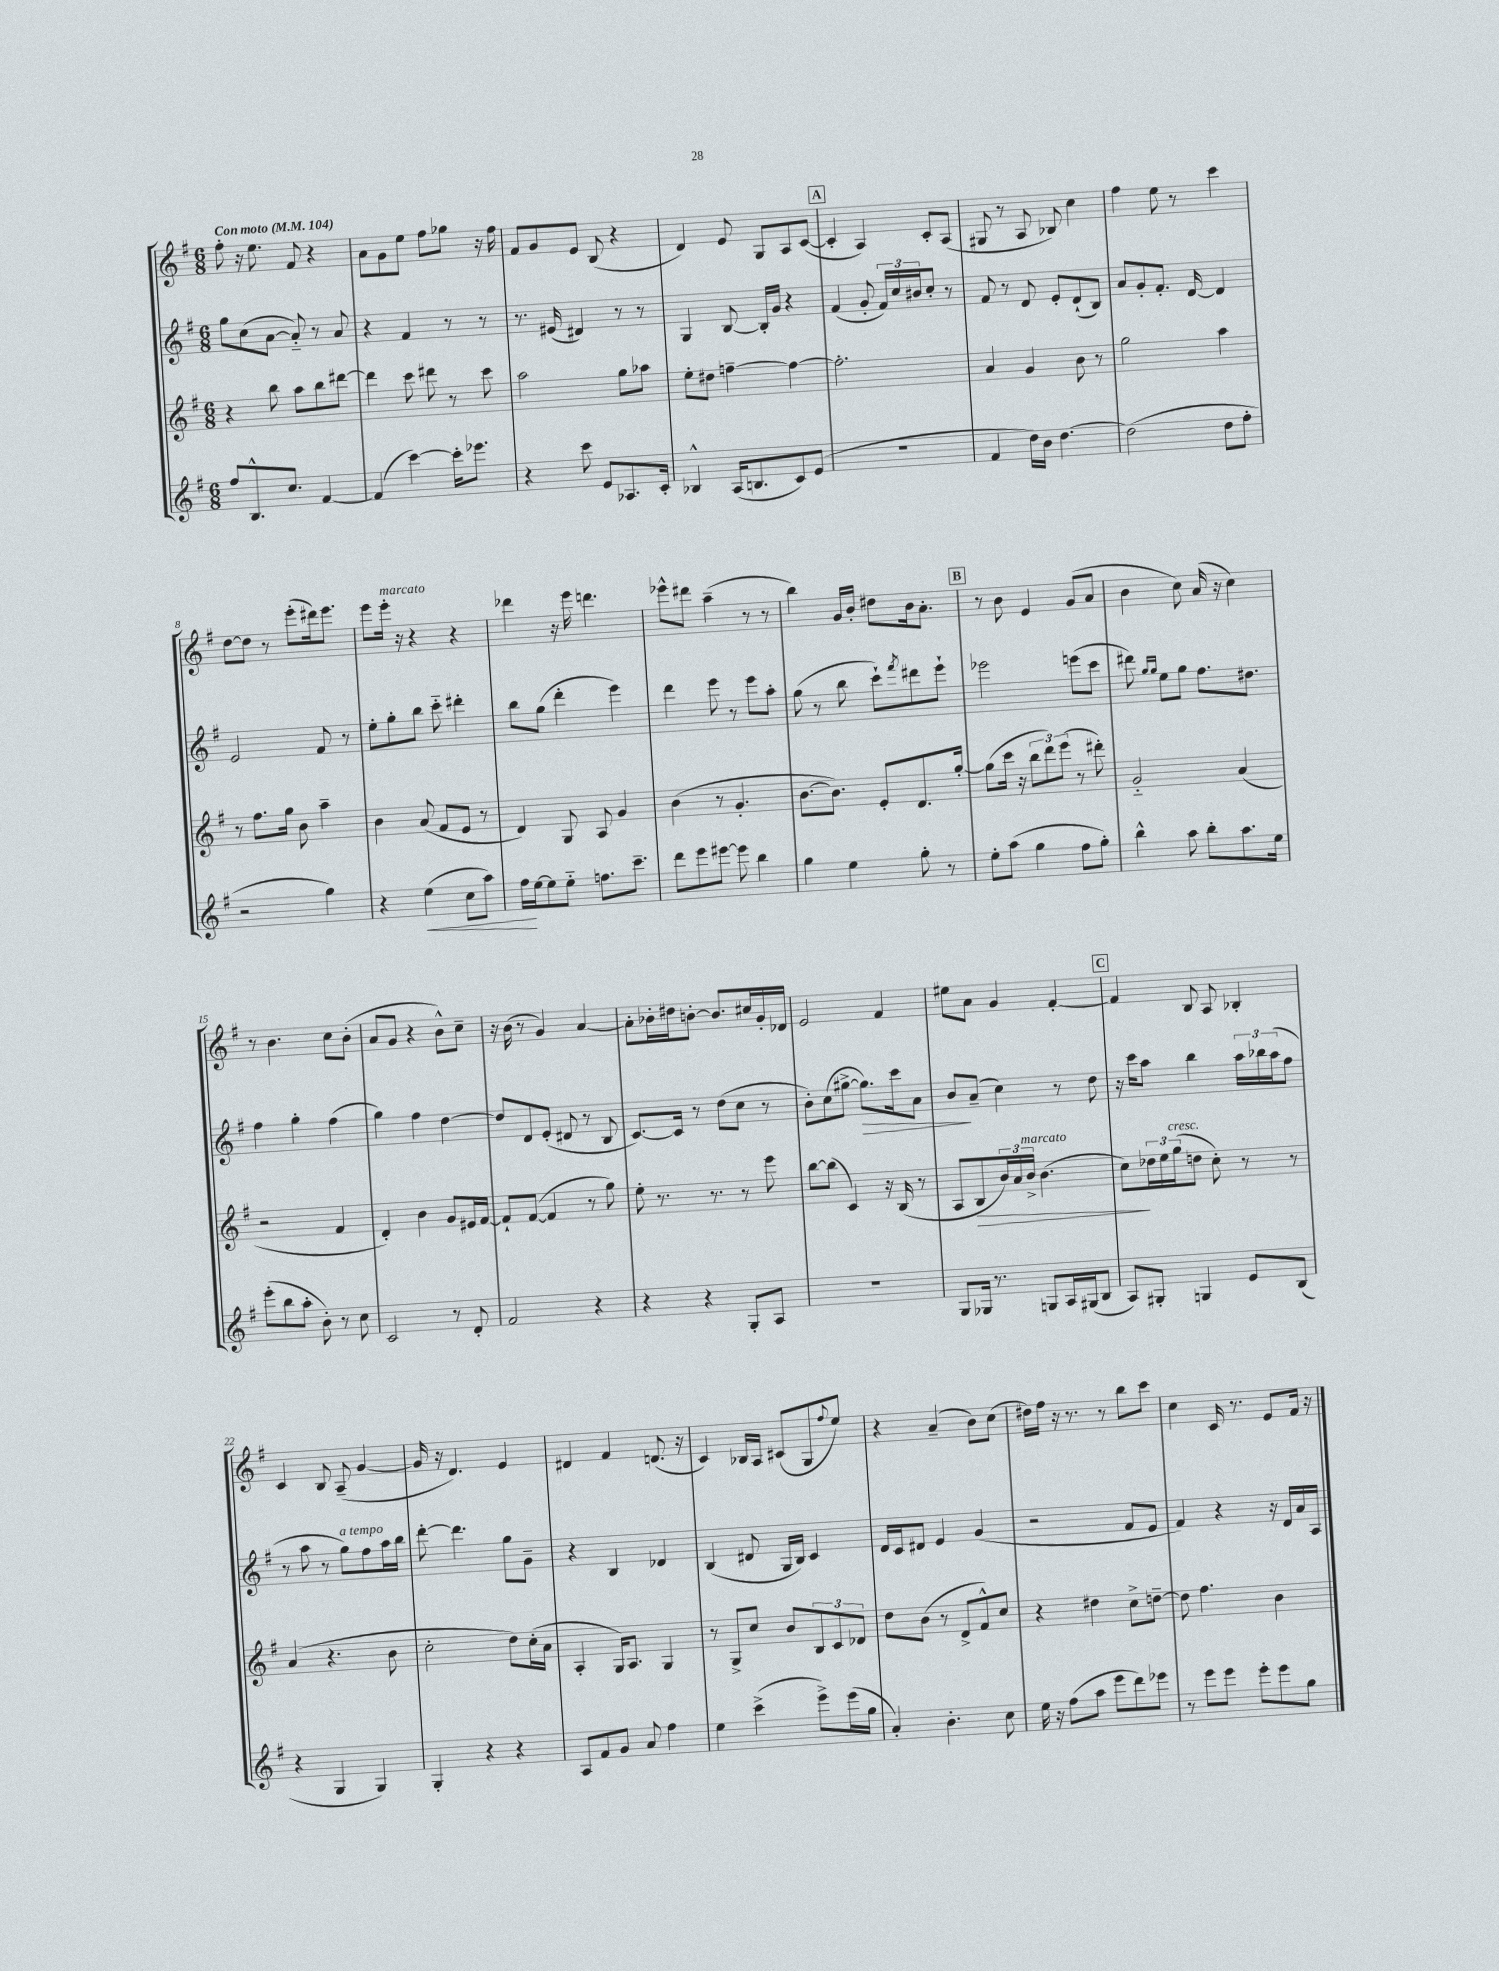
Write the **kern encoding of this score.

**kern	**dynam	**kern	**dynam	**kern	**dynam	**kern
*part4	*part4	*part3	*part3	*part2	*part2	*part1
*staff4	*staff4	*staff3	*staff3	*staff2	*staff2	*staff1
*clefG2	*	*clefG2	*	*clefG2	*	*clefG2
*k[f#]	*	*k[f#]	*	*k[f#]	*	*k[f#]
*M6/8	*	*M6/8	*	*M6/8	*	*M6/8
*MM104	*	*MM104	*	*MM104	*	*MM104
=1	=1	=1	=1	=1	=1	=1
!	!	!	!	!	!	!LO:TX:a:B:t=Con moto
8ff#/L	.	4r	.	8gg\L	.	8ff#'\
8.B^^/	.	.	.	(8cc\	.	16r
.	.	.	.	.	.	8.ee\
.	.	8bb\	.	[8a\J	.	.
8.cc/J	.	.	.	.	.	.
.	.	8aa\L	.	8a/])	.	8f#/
[4f#/	.	8bb\	.	8r	.	4r
.	.	[8ddd#X\J	.	8a/	.	.
=2	=2	=2	=2	=2	=2	=2
(4f#/]	.	4ddd#\]	.	4r	.	8a\L
.	.	.	.	.	.	8g\
[4ccc\)	.	8ccc\	.	4f#/	.	8ee\J
.	.	8ddd#X\	.	.	.	8ff#\L
16ccc'\KL]	.	8r	.	8r	.	8gg-X\J
8.eee-X\J	.	.	.	.	.	.
.	.	8ccc\	.	8r	.	16r
.	.	.	.	.	.	16ff#\
=3	=3	=3	=3	=3	=3	=3
4r	.	2aa\	.	8.r	.	8f#/L
.	.	.	.	.	.	8g/
.	.	.	.	(16e#X/	.	.
8ccc\	.	.	.	4d#X/)	.	8e/J
8e/L	.	.	.	.	.	(8B/
8.A-X/	.	8gg\L	.	8r	.	4r
.	.	8aa-X\J	.	8r	.	.
16c'/Jk	.	.	.	.	.	.
=4	=4	=4	=4	=4	=4	=4
4B-X^^/	.	8ee'\L	.	4G/	.	4d/)
.	.	8dd#X\J	.	.	.	.
(16A/KL	.	[4ffn~\	.	[8B/	.	8e/
8.Bn/	.	.	.	.	.	.
.	.	.	.	16B'/LL]	.	8G/L
.	.	.	.	16g/JJ	.	.
8c/)	.	4ff\_	.	4r	.	8A/
(8e/J	.	.	.	.	.	([8c/J
!!LO:REH:place=s1:t=A
=5	=5	=5	=5	=5	=5	=5
2.r	.	2.ff'\]	.	(4f#/	.	4c'/]
.	.	.	.	8g'/	.	4A/)
.	.	.	.	24f#/LL)	.	.
.	.	.	.	24cc/	.	.
.	.	.	.	24b#X/J	.	.
.	.	.	.	8cc'/J	.	8c'/L
.	.	.	.	8r	.	(8A/J
=6	=6	=6	=6	=6	=6	=6
4f#/	.	4a/	.	8f#/	.	8G#X/
.	.	.	.	8r	.	8r
16dd\LL)	.	4g/	.	8d/	.	8A/
16b\JJ	.	.	.	.	.	.
[4.dd\	.	.	.	8e'/L	.	8B-X/)
.	.	8b\	.	(8d`/	.	4cc\
.	.	8r	.	8B/J)	.	.
=7	=7	=7	=7	=7	=7	=7
(2dd\]	.	2gg\	.	8a/L	.	4ff#\
.	.	.	.	8g'/	.	.
.	.	.	.	8.f#'/J	.	8ee\
.	.	.	.	.	.	8r
.	.	.	.	[16d/	.	.
8dd\L	.	4aa\	.	4d/]	.	4ccc\
8ff#'\J	.	.	.	.	.	.
!!LO:LB:g=z
=8	=8	=8	=8	=8	=8	=8
2r	.	8r	.	2e/	.	[8dd\L
.	.	8.ff#\L	.	.	.	8dd\J]
.	.	.	.	.	.	8r
.	.	16gg\Jk	.	.	.	.
.	.	8b\	.	.	.	(8eee'\L
4gg\)	.	4aa~\	.	8f#/	.	16ddd#X\k)
.	.	.	.	.	.	8.eee\J
.	.	.	.	8r	.	.
=9	=9	=9	=9	=9	=9	=9
4r	.	4b\	.	8ee'\L	.	8eee\L
!	!	!	!	!	!	!LO:TX:a:i:t=marcato
.	.	.	.	8gg'\	.	16eee'\Jk
.	.	.	.	.	.	16r
!	!LO:HP:b	!	!	!	!	!
(4ee\	<	(8a/	.	8bb\J	.	4r
.	.	8f#/L	.	8ccc\	.	.
8cc\L	.	8e/J	.	4ddd#X'\	.	4r
8aa\J)	.	8r	.	.	.	.
=10	=10	=10	=10	=10	=10	=10
16ff#\LL	.	4d/)	.	8bb\L	.	4ddd-X\
[16ee\J	[	.	.	.	.	.
8ee\]	.	.	.	(8gg\J	.	.
8ee\J	.	8G/	.	4ddd'\	.	16r
.	.	.	.	.	.	16eee\
8.ffn\L	.	8A/	.	.	.	4.dddn\
.	.	4g/	.	4eee\)	.	.
8.ccc~\J	.	.	.	.	.	.
=11	=11	=11	=11	=11	=11	=11
8ddd\L	.	(4b\	.	4ddd\	.	8eee-X^^\L
8eee\	.	.	.	.	.	8ddd#X\J
[8eee#X\J	.	8r	.	8eee\	.	(4aa~\
8eee#\]	.	4.g'/	.	8r	.	.
4bb\	.	.	.	8eee\L	.	8r
.	.	.	.	8aa'\J	.	8r
=12	=12	=12	=12	=12	=12	=12
4gg\	.	[8.b\L	.	(8gg\	.	4bb\)
.	.	.	.	8r	.	.
.	.	8.b\J])	.	.	.	.
4ee\	.	.	.	8bb\	.	16g/LL
.	.	.	.	.	.	16b'/JJ
.	.	8e'/L	.	8ccc`\L)	.	8dd#X\L
.	.	.	.	8qfff#/	.	.
8gg'\	.	8.d/	.	8ddd#X\	.	16b\k
.	.	.	.	.	.	8.a'\J
8r	.	.	.	8eee`\J	.	.
.	.	[16gg'/Jk	.	.	.	.
!!LO:REH:place=s1:t=B
=13	=13	=13	=13	=13	=13	=13
8ee'\L	.	(8gg\L]	.	2eee-X\	.	8r
(8aa\J	.	16ccc\Jk	.	.	.	8b\
.	.	16r	.	.	.	.
4gg\	.	12bb\L	.	.	.	4e/
.	.	12ddd\)	.	.	.	.
.	.	(12eee\J	.	.	.	.
8ff#\L	.	8r	.	(8eeen\L	.	(8g/L
8gg'\J)	.	8ddd#X'\)	.	8ccc\J	.	8a/J
=14	=14	=14	=14	=14	=14	=14
4bb^^\	.	2g/	.	8ddd#X\)	.	4b\
.	.	.	.	16qqgg/LL	.	.
.	.	.	.	16qqgg/JJ	.	.
.	.	.	.	8ee\L	.	.
8aa\	.	.	.	8gg\J	.	8cc\)
8bb'\L	.	.	.	8.ff#\L	.	(16a/
.	.	.	.	.	.	16r
8.aa\	.	(4a/	.	.	.	4cc\)
.	.	.	.	8.dd#X\J	.	.
16ee\Jk	.	.	.	.	.	.
!!LO:LB:g=z
=15	=15	=15	=15	=15	=15	=15
(8eee'\L	.	2r	.	4ff#\	.	8r
8bb\	.	.	.	.	.	4.b\
8aa'\J	.	.	.	4gg'\	.	.
8b'\)	.	.	.	.	.	.
8r	.	4f#/	.	(4ff#\	.	8cc\L
8cc\	.	.	.	.	.	(8b'\J
=16	=16	=16	=16	=16	=16	=16
2c/	.	4d'/)	.	4gg\)	.	8a/L
.	.	.	.	.	.	8g/J
.	.	4b\	.	4ff#\	.	4r
8r	.	8g/L	.	[4dd\	.	8b^^\L)
8d'/	.	16e#X/L	.	.	.	8cc~\J
.	.	[16f#/JJ	.	.	.	.
=17	=17	=17	=17	=17	=17	=17
2f#/	.	8f#`/L]	.	8dd/L]	.	16r
.	.	.	.	.	.	(16b\
.	.	([8f#/J	.	8d/	.	8r
.	.	4f#/]	.	(8e'/J	.	4g/)
.	.	.	.	8d#X/	.	.
4r	.	8r	.	8r	.	[4a/
.	.	8gg\)	.	8B/	.	.
=18	=18	=18	=18	=18	=18	=18
4r	.	8ee'\	.	[8.c/L)	.	8a'\L]
.	.	8.r	.	.	.	16b-X'\L
.	.	.	.	16c/Jk]	.	16dd#X\J
4r	.	.	.	8r	.	[8bn'\J
.	.	8.r	.	.	.	.
.	.	.	.	(8dd\L	.	8.b/L]
8G'/L	.	8r	.	8cc\J	.	.
.	.	.	.	.	.	16cc#X/L
8A/J	.	8eee\	.	8r	.	16g'/
.	.	.	.	.	.	16d-X/JJ
=19	=19	=19	=19	=19	=19	=19
2.r	.	[8bb\L	.	8b'\L)	.	2e/
.	.	(8bb\J]	.	(8cc\	.	.
.	.	4c/)	.	[8gg#X^\J	.	.
!	!	!	!	!	!LO:HP:b	!
.	.	.	.	8.gg#\L])	>	.
.	.	16r	.	.	.	4f#/
.	.	(16B/	.	16ccc\k	.	.
.	.	8r	.	8a\J	.	.
=20	=20	=20	=20	=20	=20	=20
8G/L	.	8A/L	.	8b/L	.	8ee#X\L
!	!	!	!LO:HP:b	!	!	!
16G-X/Jk	.	8B/	>	(8a~/J	]	8a\J
8.r	.	.	.	.	.	.
.	.	24b/L)	.	4cc\)	.	4g/
.	.	24a/	.	.	.	.
!	!	!LO:TX:a:i:t=marcato	!	!	!	!
.	.	24b^/JJ	.	.	.	.
8Gn/L	.	(4.b\	.	.	.	.
16A/L	.	.	.	8r	.	[4f#'/
(16G#X/J	.	.	.	.	.	.
8B/J	.	.	.	8dd\	.	.
!!LO:REH:place=s1:t=C
=21	=21	=21	=21	=21	=21	=21
8A/L)	.	8cc\L)	.	16r	.	4f#/]
.	.	.	.	16ccc\KL	.	.
8G#X'/J	.	24dd-X\L	]	8aa\J	.	.
.	.	24ee\	.	.	.	.
!	!	!LO:TX:a:i:t=cresc.	!	!	!	!
.	.	(24gg\J	.	.	.	.
4Gn/	.	8ddn\J	.	4bb\	.	8B/
.	.	8cc'\)	.	.	.	8A/
8e/L	.	8r	.	24aa\LL	.	4B-X'/
.	.	.	.	24bb-X\	.	.
.	.	.	.	(24aa\J	.	.
(8B/J	.	8r	.	8ff#\J	.	.
!!LO:LB:g=z
=22	=22	=22	=22	=22	=22	=22
4r	.	(4a/	.	8r	.	4c/
.	.	.	.	8aa\	.	.
4G/	.	4.r	.	8r	.	8B/
!	!	!	!	!LO:TX:a:i:t=a tempo	!	!
.	.	.	.	8gg\L)	.	(8A~/
4G/)	.	.	.	8ff#\	.	[4g/
.	.	8b\	.	16aa\L	.	.
.	.	.	.	16bb\JJ	.	.
=23	=23	=23	=23	=23	=23	=23
4G'/	.	2cc'\	.	[8ddd'\	.	16g/]
.	.	.	.	.	.	16r
.	.	.	.	4.ddd\]	.	4.d/)
4r	.	.	.	.	.	.
4r	.	8dd\L)	.	8gg\L	.	4e/
.	.	(16cc'\L	.	8g~\J	.	.
.	.	16a\JJ	.	.	.	.
=24	=24	=24	=24	=24	=24	=24
8A/L	.	4A'/	.	4r	.	4d#X/
8f#/	.	.	.	.	.	.
8g/J	.	16G/KL)	.	4B/	.	4f#/
.	.	8.A/J	.	.	.	.
8a/	.	.	.	.	.	.
4ff#\	.	4G/	.	4d-X/	.	(8.dn/
.	.	.	.	.	.	16r
=25	=25	=25	=25	=25	=25	=25
4ee\	.	8r	.	(4B/	.	4c/)
.	.	8G^/L	.	.	.	.
(4ccc^\	.	8cc/J	.	8d#X/	.	16B-X/LL
.	.	.	.	.	.	16A/JJ
.	.	8b/L	.	16G/LL	.	(8c#X/L
.	.	.	.	16B/JJ)	.	.
8eee^\L)	.	12B/	.	4c/	.	8G/
.	.	12c/	.	.	.	.
.	.	.	.	.	.	8qqff#/
(16eee\L	.	.	.	.	.	8ee/J)
.	.	12d-X/J	.	.	.	.
16gg\JJ	.	.	.	.	.	.
=26	=26	=26	=26	=26	=26	=26
4a'/)	.	8dd\L	.	16d/LL	.	4r
.	.	.	.	16c/J	.	.
.	.	(8b\J	.	8d#X/J	.	.
4.b'\	.	8r	.	4e/	.	(4a~/
.	.	8d^/L	.	.	.	.
.	.	8f#^^/)	.	(4g/	.	8b\L)
8cc\	.	8cc/J	.	.	.	(8cc\J
=27	=27	=27	=27	=27	=27	=27
16ee\	.	4r	.	2r	.	16dd#X\LL)
16r	.	.	.	.	.	16ff#\JJ
(8ff#\L	.	.	.	.	.	16r
.	.	.	.	.	.	8.r
8aa\J	.	4dd#X\	.	.	.	.
8eee\L	.	.	.	.	.	8r
8ddd\)	.	8cc^\L	.	8f#/L	.	8bb\L
8eee-X\J	.	[8ddn~\J	.	8e/J	.	8ccc\J
=28	=28	=28	=28	=28	=28	=28
8r	.	8dd\]	.	4f#/)	.	4cc\
8eee\L	.	4.ff#\	.	.	.	.
8eee\J	.	.	.	4r	.	16c/
.	.	.	.	.	.	8.r
8eee'\L	.	.	.	.	.	.
8eee\	.	4b\	.	16r	.	8e/L
.	.	.	.	16d/LL	.	.
8gg\J	.	.	.	16a/	.	16f#/Jk
.	.	.	.	16A/JJ	.	16r
==	==	==	==	==	==	==
*-	*-	*-	*-	*-	*-	*-
